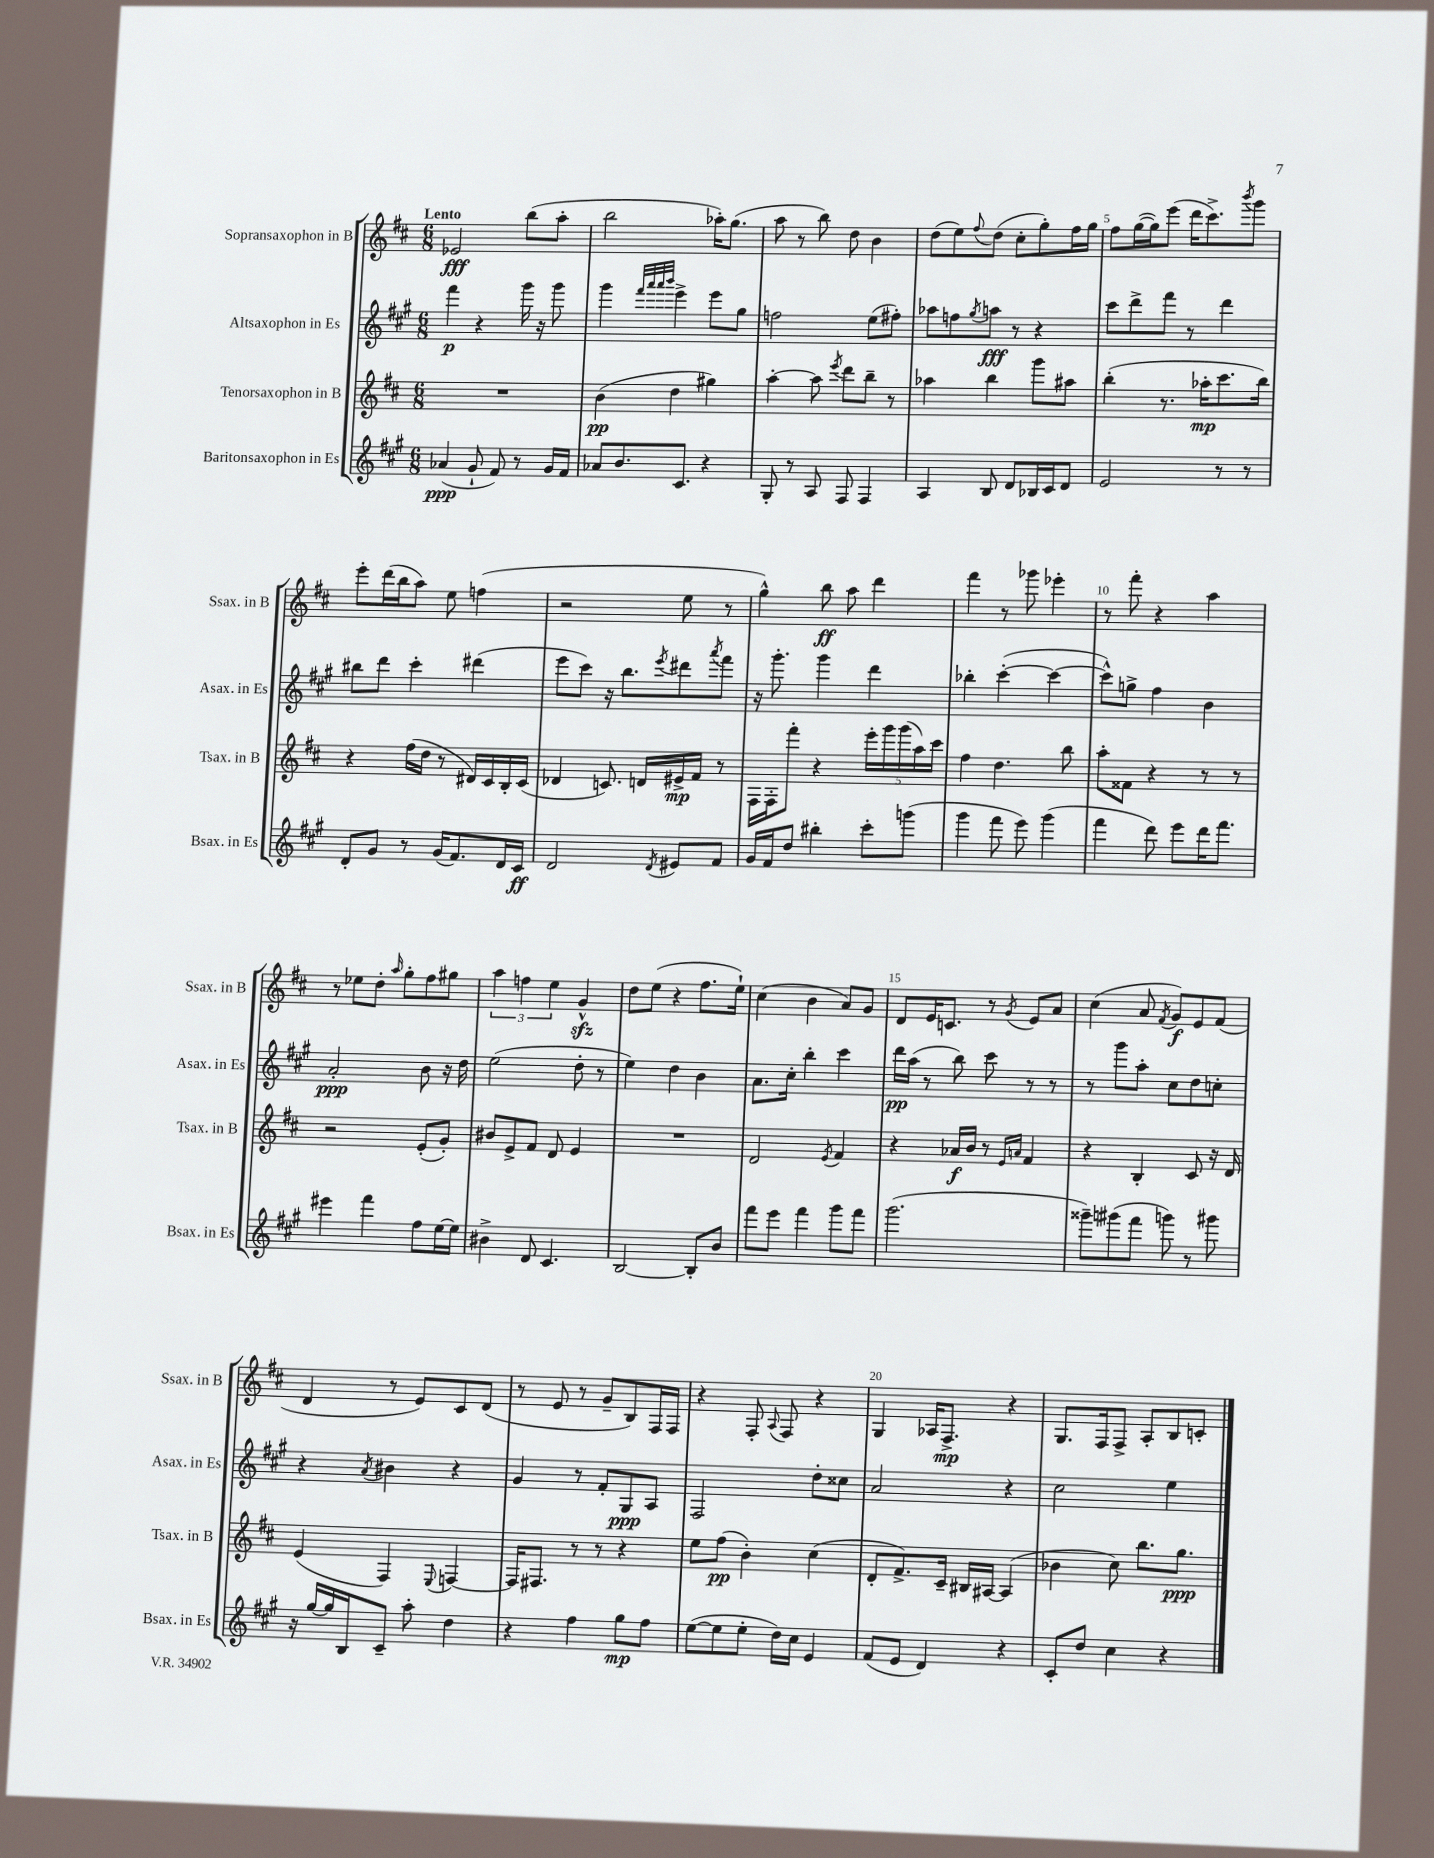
<<
\new StaffGroup <<
\new Staff = "s0" \with { instrumentName = "Sopransaxophon in B" shortInstrumentName = "Ssax. in B" } {
    \clef treble \key d \major \numericTimeSignature \time 6/8 \tempo "Lento"
    ees'2\fff b''8( a''8-. |
    b''2 aes''16-.) g''8.( |
    a''8 r8 b''8) d''8 b'4 |
    d''8( e''8) \appoggiatura { fis''8 } d''8( cis''8-. g''8-.) fis''16 g''16 |
    fis''8 g''16~( g''16) e'''8( d'''16 cis'''8.->) \acciaccatura { b'''8 } g'''8 |
    e'''8-. d'''16( b''16 a''8) e''8 f''4( |
    r2 e''8 r8 |
    g''4-^) b''8\ff a''8 d'''4 |
    fis'''4 r8 ges'''8 ees'''4-. |
    r8 fis'''8-. r4 a''4 |
    r8 ees''8 d''8-. \grace { a''16 } g''8-. fis''8 gis''8 |
    \tuplet 3/2 { a''4 f''4 e''4 } g'4-^\sfz |
    d''8 e''8( r4 fis''8. e''16-!) |
    cis''4( b'4 a'8) g'8 |
    d'8 e'16 c'8. r8 \acciaccatura { g'8 } e'8 a'8 |
    cis''4( a'8 \acciaccatura { fis'8 } g'8\f) e'8 fis'8( |
    d'4 r8 e'8) cis'8 d'8( |
    r8 e'8 r8 g'8-- b8) fis16 fis16 |
    r4 fis8-. \appoggiatura { a8 } fis8 r4 |
    g4 aes16 fis8.->\mp r4 |
    g8. fis16 fis8-> a8-. b8 c'8-. \bar "|." |
}
\new Staff = "s1" \with { instrumentName = "Altsaxophon in Es" shortInstrumentName = "Asax. in Es" } {
    \clef treble \key a \major \numericTimeSignature \time 6/8
    fis'''4\p r4 gis'''16 r16 gis'''8 |
    gis'''4 \grace { fis'''32 a'''32 a'''32 b'''32 } e'''4-> e'''8 gis''8 |
    f''2 e''8( fis''8-.) |
    aes''8 f''8 \acciaccatura { gis''8 } a''8\fff r8 r4 |
    cis'''8 d'''8-> fis'''8 r8 d'''4 |
    bis''8 d'''8 cis'''4-. dis'''4( |
    e'''8 cis'''8) r16 b''8. \acciaccatura { e'''8 } dis'''8 \acciaccatura { a'''8 } fis'''8 |
    r16 gis'''8.-. gis'''4 d'''4 |
    bes''4-. cis'''4~-.( cis'''4~ |
    cis'''8-^) g''8-> fis''4 b'4 |
    a'2-.\ppp b'8 r16 d''16 |
    e''2( d''8-. r8 |
    e''4) d''4 b'4 |
    a'8. cis''16-. b''4-. cis'''4 |
    d'''16\pp a''16( r8 b''8) cis'''8 r8 r8 |
    r8 gis'''8 a''8-. cis''8 d''8 c''8-. |
    r4 \acciaccatura { a'8 } bis'4 r4 |
    gis'4 r8 fis'8-. gis8\ppp a8 |
    fis2 d''8-. cisis''8 |
    a'2 r4 |
    cis''2 e''4 \bar "|." |
}
\new Staff = "s2" \with { instrumentName = "Tenorsaxophon in B" shortInstrumentName = "Tsax. in B" } {
    \clef treble \key d \major \numericTimeSignature \time 6/8
    R2. |
    b'4\pp( d''4 gis''4) |
    a''4~-. a''8 \acciaccatura { e'''8 } d'''8 b''8-- r8 |
    aes''4 b''4 g'''8 ais''8 |
    b''4-.( r8. aes''16-.\mp cis'''8. b''16) |
    r4 fis''16( d''16 r8 dis'16) cis'16 b16-. cis'16( |
    des'4 c'8.) d'16 eis'16->\mp fis'16 r8 |
    fis16 fis16-. fis'''8-. r4 \tuplet 5/4 { e'''16-. g'''16 g'''16( a''16) cis'''16 } |
    fis''4 d''4. b''8 |
    a''8-. fisis'8 r4 r8 r8 |
    r2 e'8-.( g'8-.) |
    bis'8 e'8-> fis'8 d'8 e'4 |
    R2. |
    d'2 \acciaccatura { e'8 } fis'4 |
    r4 aes'16\f b'16 r8 \grace { e'16 a'16 } fis'4 |
    r4 b4-. cis'8 r16 d'16 |
    e'4( fis4) \appoggiatura { e8 } f4~ |
    f16 fis8. r8 r8 r4 |
    e''8 fis''8\pp( b'4-.) cis''4( |
    d'8-. fis'8.->) cis'16-- bis16 ais16~ ais4( |
    bes'4 cis''8) b''8. g''8.\ppp \bar "|." |
}
\new Staff = "s3" \with { instrumentName = "Baritonsaxophon in Es" shortInstrumentName = "Bsax. in Es" } {
    \clef treble \key a \major \numericTimeSignature \time 6/8
    aes'4\ppp( gis'8-! fis'8) r8 gis'16 fis'16 |
    aes'8 b'8. cis'8. r4 |
    gis8-. r8 a8 fis8 fis4 |
    a4 b8 d'8 bes16 cis'16 d'8 |
    e'2 r8 r8 |
    d'8-. gis'8 r8 gis'16( fis'8.) d'16 cis'16\ff |
    d'2 \acciaccatura { d'8 } eis'8 fis'8 |
    gis'16 fis'16 d''8 bis''4-. cis'''8-. g'''8( |
    gis'''4 fis'''8 e'''8) gis'''4( |
    fis'''4 d'''8) e'''8 d'''16 fis'''8. |
    eis'''4 fis'''4 fis''8 e''16~ e''16 |
    bis'4-> d'8 cis'4. |
    b2~ b8-. b'8 |
    fis'''8 e'''8 fis'''4 gis'''8 fis'''8 |
    gis'''2.( |
    gisis'''8--) gis'''8( fis'''8 g'''8) r8 gis'''8 |
    r16 gis''16~ gis''16 b16 cis'8-- a''8-. d''4 |
    r4 fis''4 gis''8\mp fis''8 |
    e''8~( e''8 e''8-. d''16) cis''16 e'4 |
    fis'8( e'8 d'4) r4 |
    cis'8-. d''8 cis''4 r4 \bar "|." |
}
>>
>>
\layout { \context { \Score \override BarNumber.break-visibility = ##(#f #t #t) barNumberVisibility = #(every-nth-bar-number-visible 5) } }
